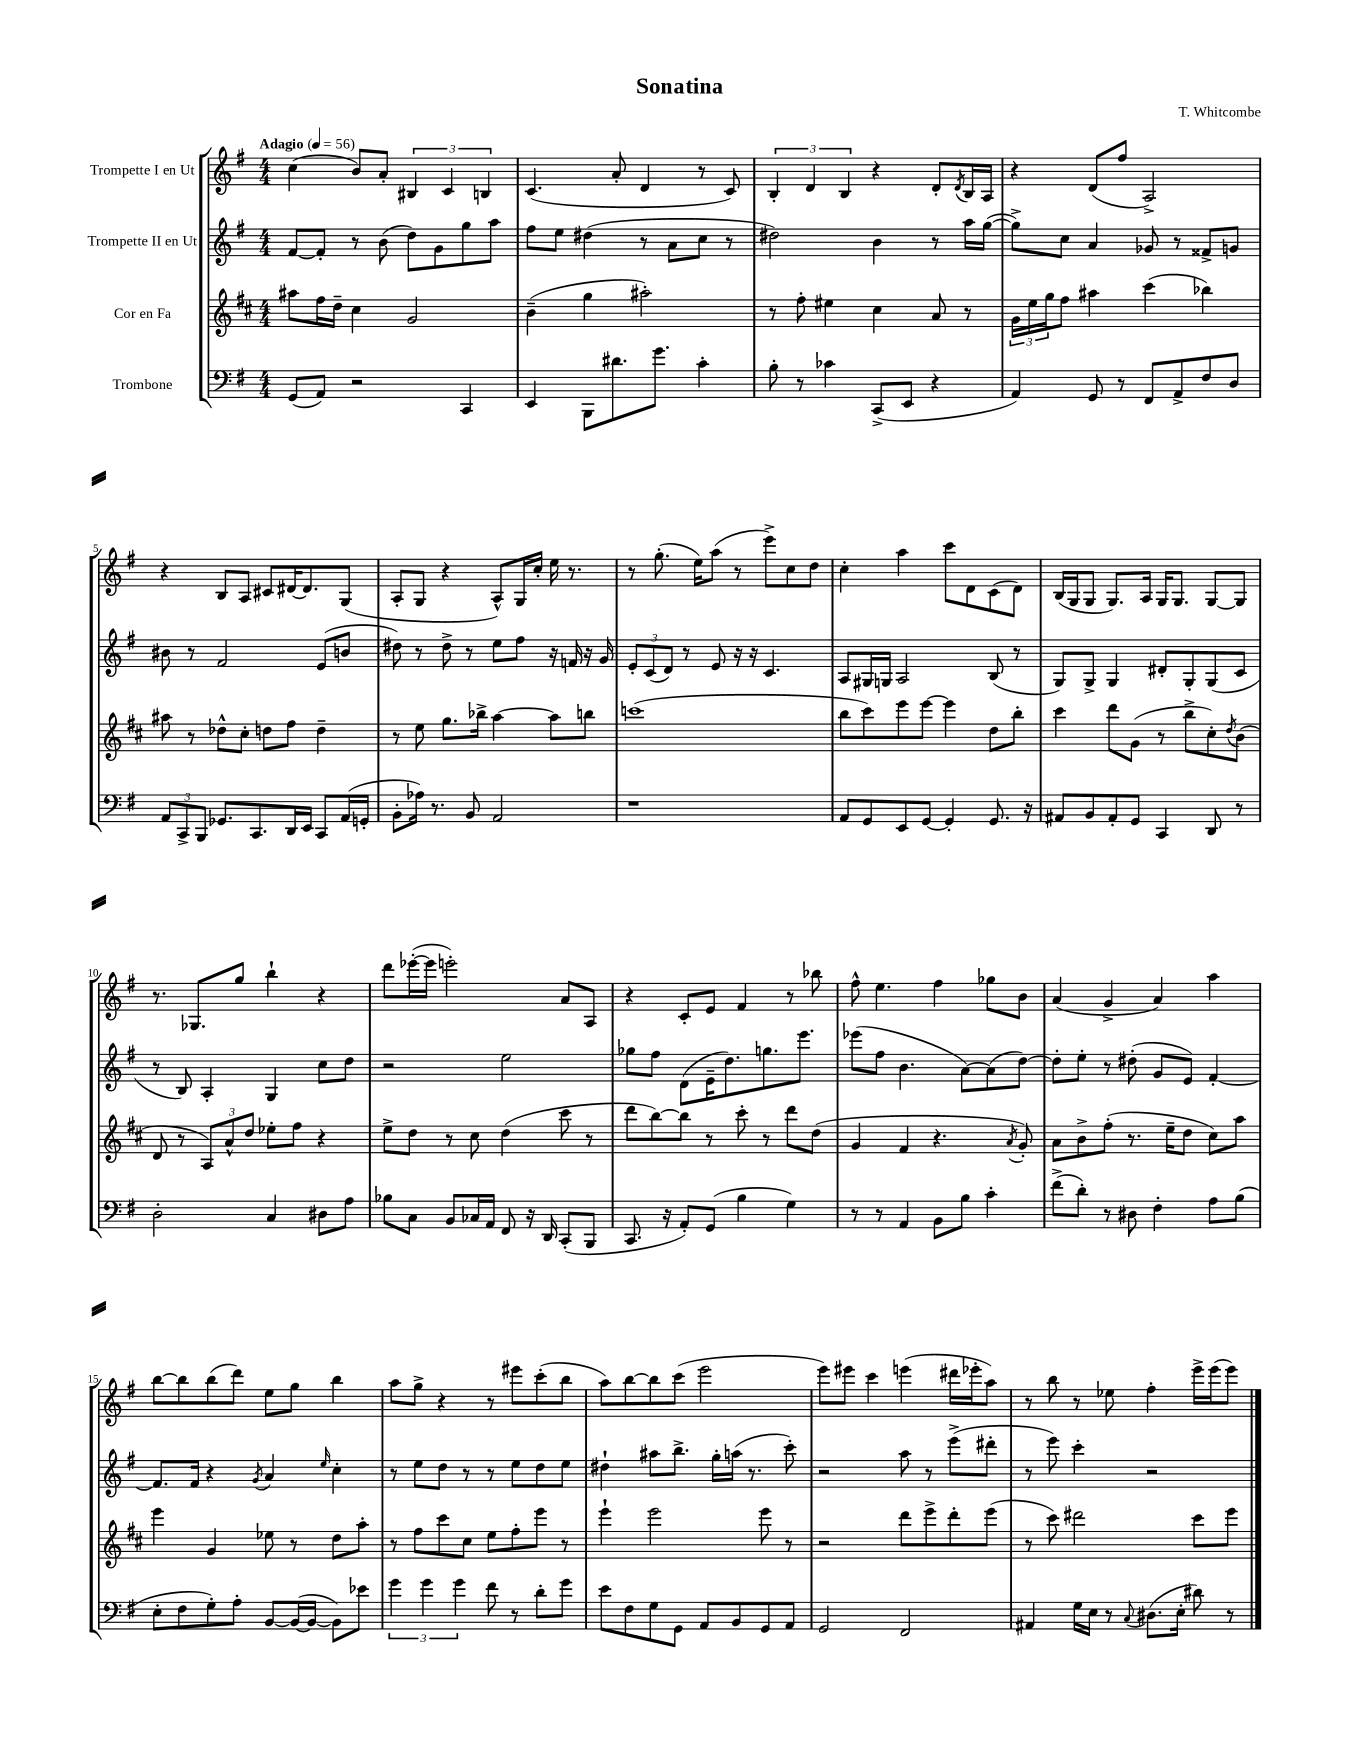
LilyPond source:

\header { title = "Sonatina" composer = "T. Whitcombe" }
<<
\new StaffGroup <<
\new Staff = "s0" \with { instrumentName = "Trompette I en Ut" } {
    \clef treble \key g \major \numericTimeSignature \time 4/4 \tempo "Adagio" 4 = 56
    c''4( b'8) a'8-. \tuplet 3/2 { bis4 c'4 b4 } |
    c'4.( a'8-. d'4 r8 c'8) |
    \tuplet 3/2 { b4-. d'4 b4 } r4 d'8-. \acciaccatura { d'8 } b16 a16 |
    r4 d'8( fis''8 a2->) |
    r4 b8 a8 cis'8 dis'16~ dis'8. g8( |
    a8-. g8 r4 a8-^) g16 c''16-. e''16 r8. |
    r8 g''8.-.( e''16) a''8( r8 e'''8->) c''8 d''8 |
    c''4-. a''4 c'''8 d'8 c'8( d'8) |
    b16( g16 g8 g8.) a16 g16 g8. g8~ g8 |
    r8. ges8. g''8 b''4-! r4 |
    d'''8 ees'''16~-.( ees'''16 e'''2-.) a'8 a8 |
    r4 c'8-. e'8 fis'4 r8 bes''8 |
    fis''8-^ e''4. fis''4 ges''8 b'8 |
    a'4( g'4-> a'4) a''4 |
    b''8~ b''8 b''8( d'''8) e''8 g''8 b''4 |
    a''8 g''8-> r4 r8 eis'''8 c'''8-.( b''8 |
    a''8) b''8~ b''8 c'''8( e'''2 |
    e'''8) eis'''8 c'''4 e'''4( dis'''16 ees'''16-. a''8) |
    r8 b''8 r8 ees''8 fis''4-. e'''16-> e'''16( e'''8) \bar "|." |
}
\new Staff = "s1" \with { instrumentName = "Trompette II en Ut" } {
    \clef treble \key g \major \numericTimeSignature \time 4/4
    fis'8~ fis'8-. r8 b'8( d''8) g'8 g''8 a''8 |
    fis''8 e''8 dis''4( r8 a'8 c''8 r8 |
    dis''2) b'4 r8 a''16 g''16~( |
    g''8->) c''8 a'4 ges'8 r8 fisis'8-> g'8 |
    bis'8 r8 fis'2 e'8( b'8 |
    dis''8) r8 dis''8-> r8 e''8 fis''8 r16 f'16 r16 g'16 |
    \tuplet 3/2 { e'8-. c'8( d'8) } r8 e'8 r16 r16 c'4. |
    a8 gis16 g16 a2 b8( r8 |
    g8) g8-> g4 dis'8-. g8-. g8( c'8 |
    r8 b8) a4-. g4 c''8 d''8 |
    r2 e''2 |
    ges''8 fis''8 d'8( e'16-- d''8.) g''8. e'''8. |
    ees'''8( fis''8 b'4. a'8~) a'8( d''8~) |
    d''8-. e''8-. r8 dis''8-.( g'8 e'8) fis'4~-. |
    fis'8. fis'16 r4 \acciaccatura { g'8 } a'4 \grace { e''16 } c''4-. |
    r8 e''8 d''8 r8 r8 e''8 d''8 e''8 |
    dis''4-! ais''8 b''8.-> g''16-. a''16( r8. c'''8-.) |
    r2 a''8 r8 e'''8->( dis'''8-. |
    r8 e'''8) c'''4-. r2 \bar "|." |
}
\new Staff = "s2" \with { instrumentName = "Cor en Fa" } {
    \clef treble \key d \major \numericTimeSignature \time 4/4
    ais''8 fis''16 d''16-- cis''4 g'2 |
    b'4--( g''4 ais''2-.) |
    r8 fis''8-. eis''4 cis''4 a'8 r8 |
    \tuplet 3/2 { g'16 e''16 g''16 } fis''8 ais''4 cis'''4( bes''4) |
    ais''8 r8 des''8-^ cis''8-. d''8 fis''8 d''4-- |
    r8 e''8 g''8. bes''16-> a''4~ a''8 b''8 |
    c'''1( |
    b''8 cis'''8) e'''8 e'''8~ e'''4 d''8 b''8-. |
    cis'''4 d'''8 g'8( r8 b''8-> cis''8-.) \acciaccatura { d''8 } b'8( |
    d'8 r8 \tuplet 3/2 { a8) a'8-^ d''8 } ees''8-. fis''8 r4 |
    e''8-> d''8 r8 cis''8 d''4( cis'''8 r8 |
    d'''8 b''8~) b''8 r8 cis'''8-. r8 d'''8 d''8( |
    g'4 fis'4 r4. \acciaccatura { a'8 } g'8-.) |
    a'8 b'8-> fis''8-.( r8. e''16-- d''8 cis''8) a''8 |
    e'''4 g'4 ees''8 r8 d''8 a''8-. |
    r8 fis''8 cis'''8 cis''8 e''8 fis''8-. e'''8 r8 |
    e'''4-! e'''2 e'''8 r8 |
    r2 d'''8 e'''8-> d'''8-. e'''8( |
    r8 cis'''8) dis'''2 cis'''8 e'''8 \bar "|." |
}
\new Staff = "s3" \with { instrumentName = "Trombone" } {
    \clef bass \key g \major \numericTimeSignature \time 4/4
    g,8( a,8) r2 c,4 |
    e,4 b,,8 dis'8. g'8. c'4-. |
    b8-. r8 ces'4 c,8->( e,8 r4 |
    a,4) g,8 r8 fis,8 a,8-> fis8 d8 |
    \tuplet 3/2 { a,8 c,8-> b,,8 } ges,8. c,8. d,16 e,16 c,8 a,16( g,16-. |
    b,8-. aes16) r8. b,8 a,2 |
    r1 |
    a,8 g,8 e,8 g,8~ g,4-. g,8. r16 |
    ais,8 b,8 ais,8-. g,8 c,4 d,8 r8 |
    d2-. c4 dis8 a8 |
    bes8 c8 b,8 ces16 a,16 fis,8 r16 d,16 c,8-.( b,,8 |
    c,8. r16 a,8-.) g,8( b4 g4) |
    r8 r8 a,4 b,8 b8 c'4-. |
    fis'8->( d'8-.) r8 dis8 fis4-. a8 b8( |
    e8-. fis8 g8-.) a8-. b,8~ b,16~( b,16~ b,8) ees'8 |
    \tuplet 3/2 { g'4 g'4 g'4 } fis'8 r8 d'8-. g'8 |
    e'8 fis8 g8 g,8 a,8 b,8 g,8 a,8 |
    g,2 fis,2 |
    ais,4 g16 e16 r8 \appoggiatura { c8 } dis8.( e16-. dis'8) r8 \bar "|." |
}
>>
>>
